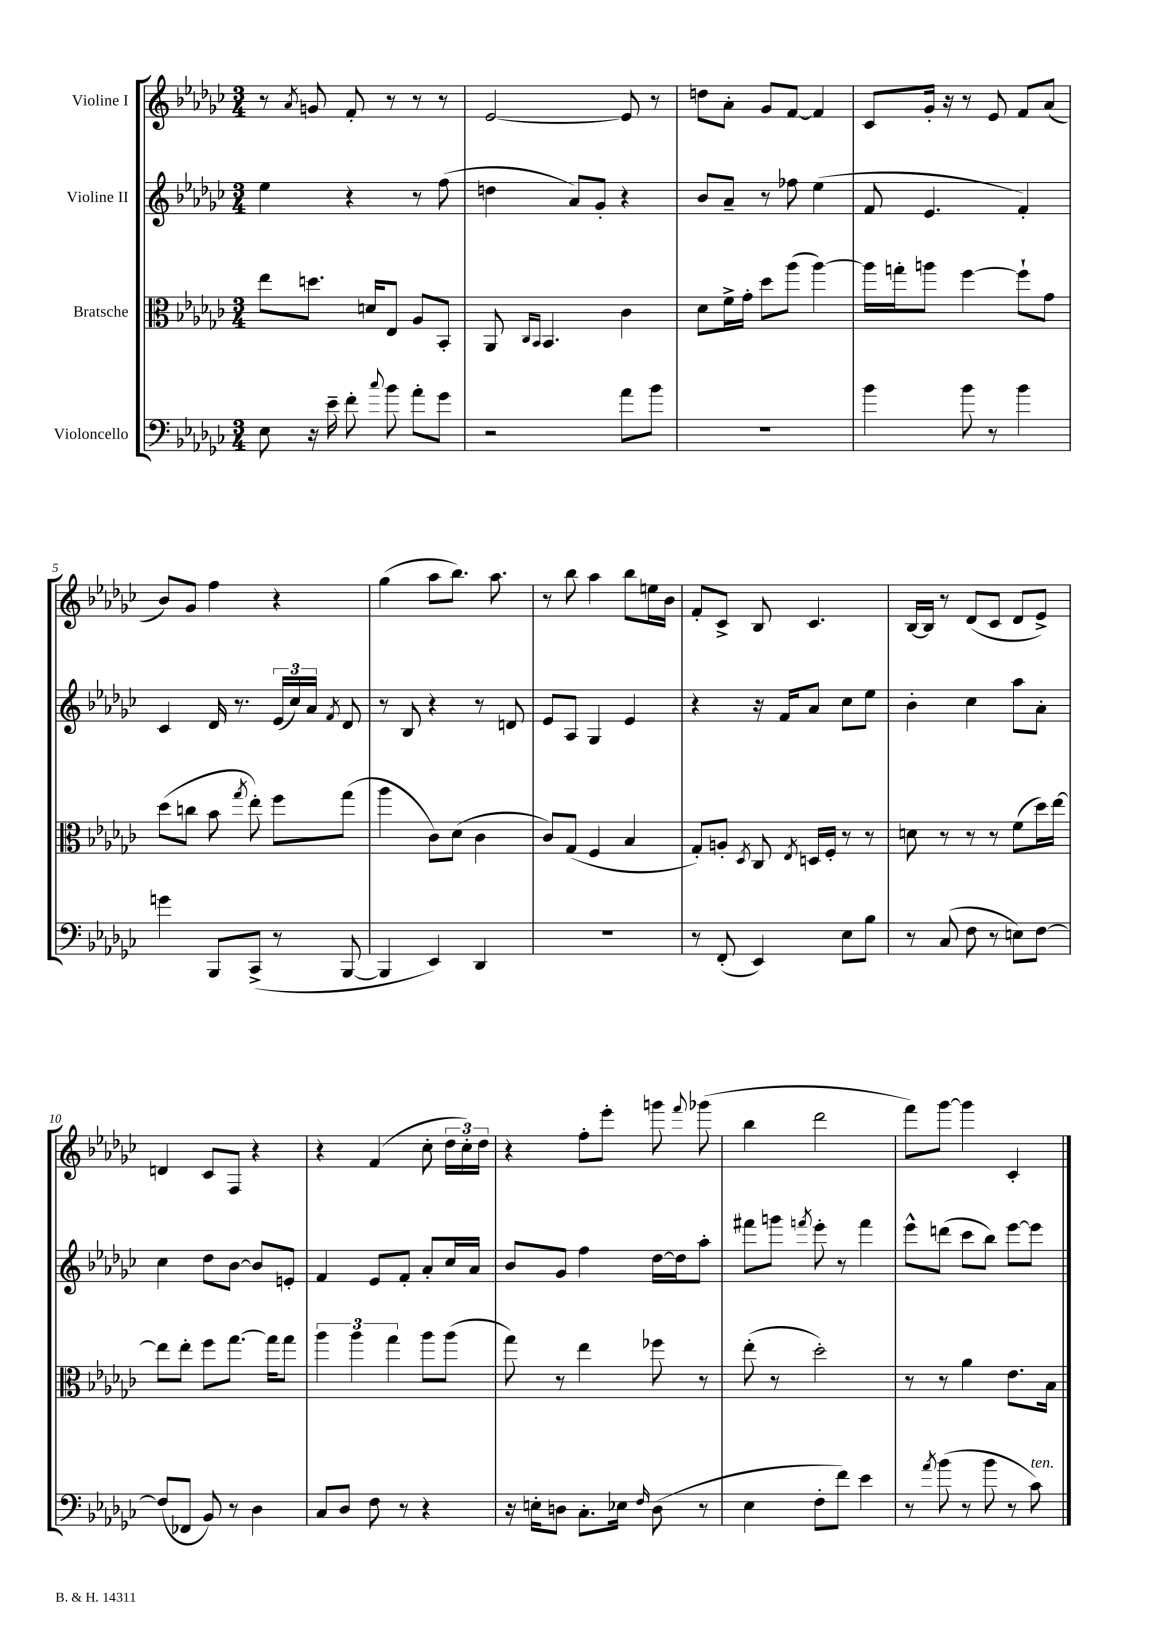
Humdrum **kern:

**kern	**kern	**kern	**kern
*staff4	*staff3	*staff2	*staff1
*clefF4	*clefC3	*clefG2	*clefG2
*k[b-e-a-d-g-c-]	*k[b-e-a-d-g-c-]	*k[b-e-a-d-g-c-]	*k[b-e-a-d-g-c-]
*M3/4	*M3/4	*M3/4	*M3/4
8E-	8ee-	4ee-	8r
.	.	.	8qa-
16r	8.dd	.	8g
16e-~	.	.	.
8f'	.	4r	8f'
.	16d	.	.
8qqcc-	.	.	.
8b-	8E-	.	8r
8a-'	8A-	8r	8r
8g-	8BB-'	(8ff	8r
=	=	=	=
2r	8AA-	4dd	[2e-
.	16qqC-	.	.
.	16qqBB-	.	.
.	4.BB-	.	.
.	.	8a-)	.
.	.	8g-'	.
8a-	4c-	4r	8e-]
8b-	.	.	8r
=	=	=	=
2.r	8d-	8b-	8dd
.	16f^	8a-~	8a-'
.	16g-'	.	.
.	8dd-	8r	8g-
.	(8aa-	8ff-	[8f
.	[4aa-)	(4ee-	4f]
=	=	=	=
4b-	16aa-]	8f	8c-
.	16gg'	.	.
.	8aa	4.e-	16g-'
.	.	.	16r
8b-	[4ff	.	8r
8r	.	.	8e-
4b-	8ff`]	4f')	8f
.	8g-	.	(8a-
=	=	=	=
4g	(8dd-	4c-	8b-)
.	8cc	.	8g-
8BBB-	8b-	16d-	4ff
.	.	8.r	.
.	8qgg-	.	.
(8CC-^	8ee-')	.	.
8r	8ff	(24e-	4r
.	.	24cc-)	.
.	.	24a-	.
.	.	8qf	.
[8BBB-	(8gg-	8d-	.
=	=	=	=
4BBB-]	4aa-	8r	(4gg-
.	.	8B-	.
4EE-)	8c-)	4r	8aa-
.	(8d-	.	8.bb-)
4DD-	4c-	8r	.
.	.	.	8.aa-
.	.	8d	.
=	=	=	=
2.r	8c-)	8e-	8r
.	(8G-	8A-	8bb-
.	4F	4G-	4aa-
.	4B-	4e-	8bb-
.	.	.	16ee
.	.	.	16b-
=	=	=	=
8r	8G-')	4r	8f'
(8FF'	8A'	.	8c-^
.	8qD-	.	.
4EE-)	8C-	16r	8B-
.	.	16f	.
.	8qE-	.	.
.	16D	8a-	4.c-
.	16F'	.	.
8E-	8r	8cc-	.
8B-	8r	8ee-	.
=	=	=	=
8r	8d	4b-'	[16B-
.	.	.	16B-]
(8C-	8r	.	8r
8F	8r	4cc-	(8d-
8r	8r	.	8c-
8E)	(8f	8aa-	8d-
[8F	16dd-)	8a-'	8e-^)
.	[16ee-	.	.
=	=	=	=
(8F]	8ee-]	4cc-	4d
8FF-	8ee-'	.	.
8BB-)	8ff	8dd-	8c-
8r	[8.gg-	[8b-	8F
4D-	.	8b-]	4r
.	16gg-]	.	.
.	8gg-	8e'	.
=	=	=	=
8C-	6aa-	4f	4r
8D-	.	.	.
.	6aa-	.	.
8F	.	8e-	(4f
.	6gg-	.	.
8r	.	8f'	.
4r	8aa-	8a-'	8cc-'
.	(8aa-	16cc-	24dd-
.	.	.	24cc-')
.	.	16a-	.
.	.	.	24dd-
=	=	=	=
16r	8gg-)	8b-	4r
16E'	.	.	.
8D	8r	8g-	.
8.C-'	4ee-	4ff	8ff'
.	.	.	8eee-'
16E-	.	.	.
16qqF	.	.	.
(8D	8ff-	[16dd-	8ggg
.	.	16dd-]	.
.	.	.	8qqfff
8r	8r	8aa-'	(8ggg-
=	=	=	=
4E-	(8ee-'	8fff#	4bb-
.	8r	8ggg	.
.	.	8qfff	.
8F'	2dd-')	8eee-'	2ddd-
8f)	.	8r	.
4e-	.	4fff	.
=	=	=	=
8r	8r	8eee-^^	8fff)
8qa-	.	.	.
(8b-	8r	(8ddd	[8ggg-
8r	4a-	8ccc-	4ggg-]
8b-	.	8bb-)	.
8r	8.e-	[8eee-	4c-'
8c-)	.	8eee-]	.
.	16B-	.	.
==	==	==	==
*-	*-	*-	*-
